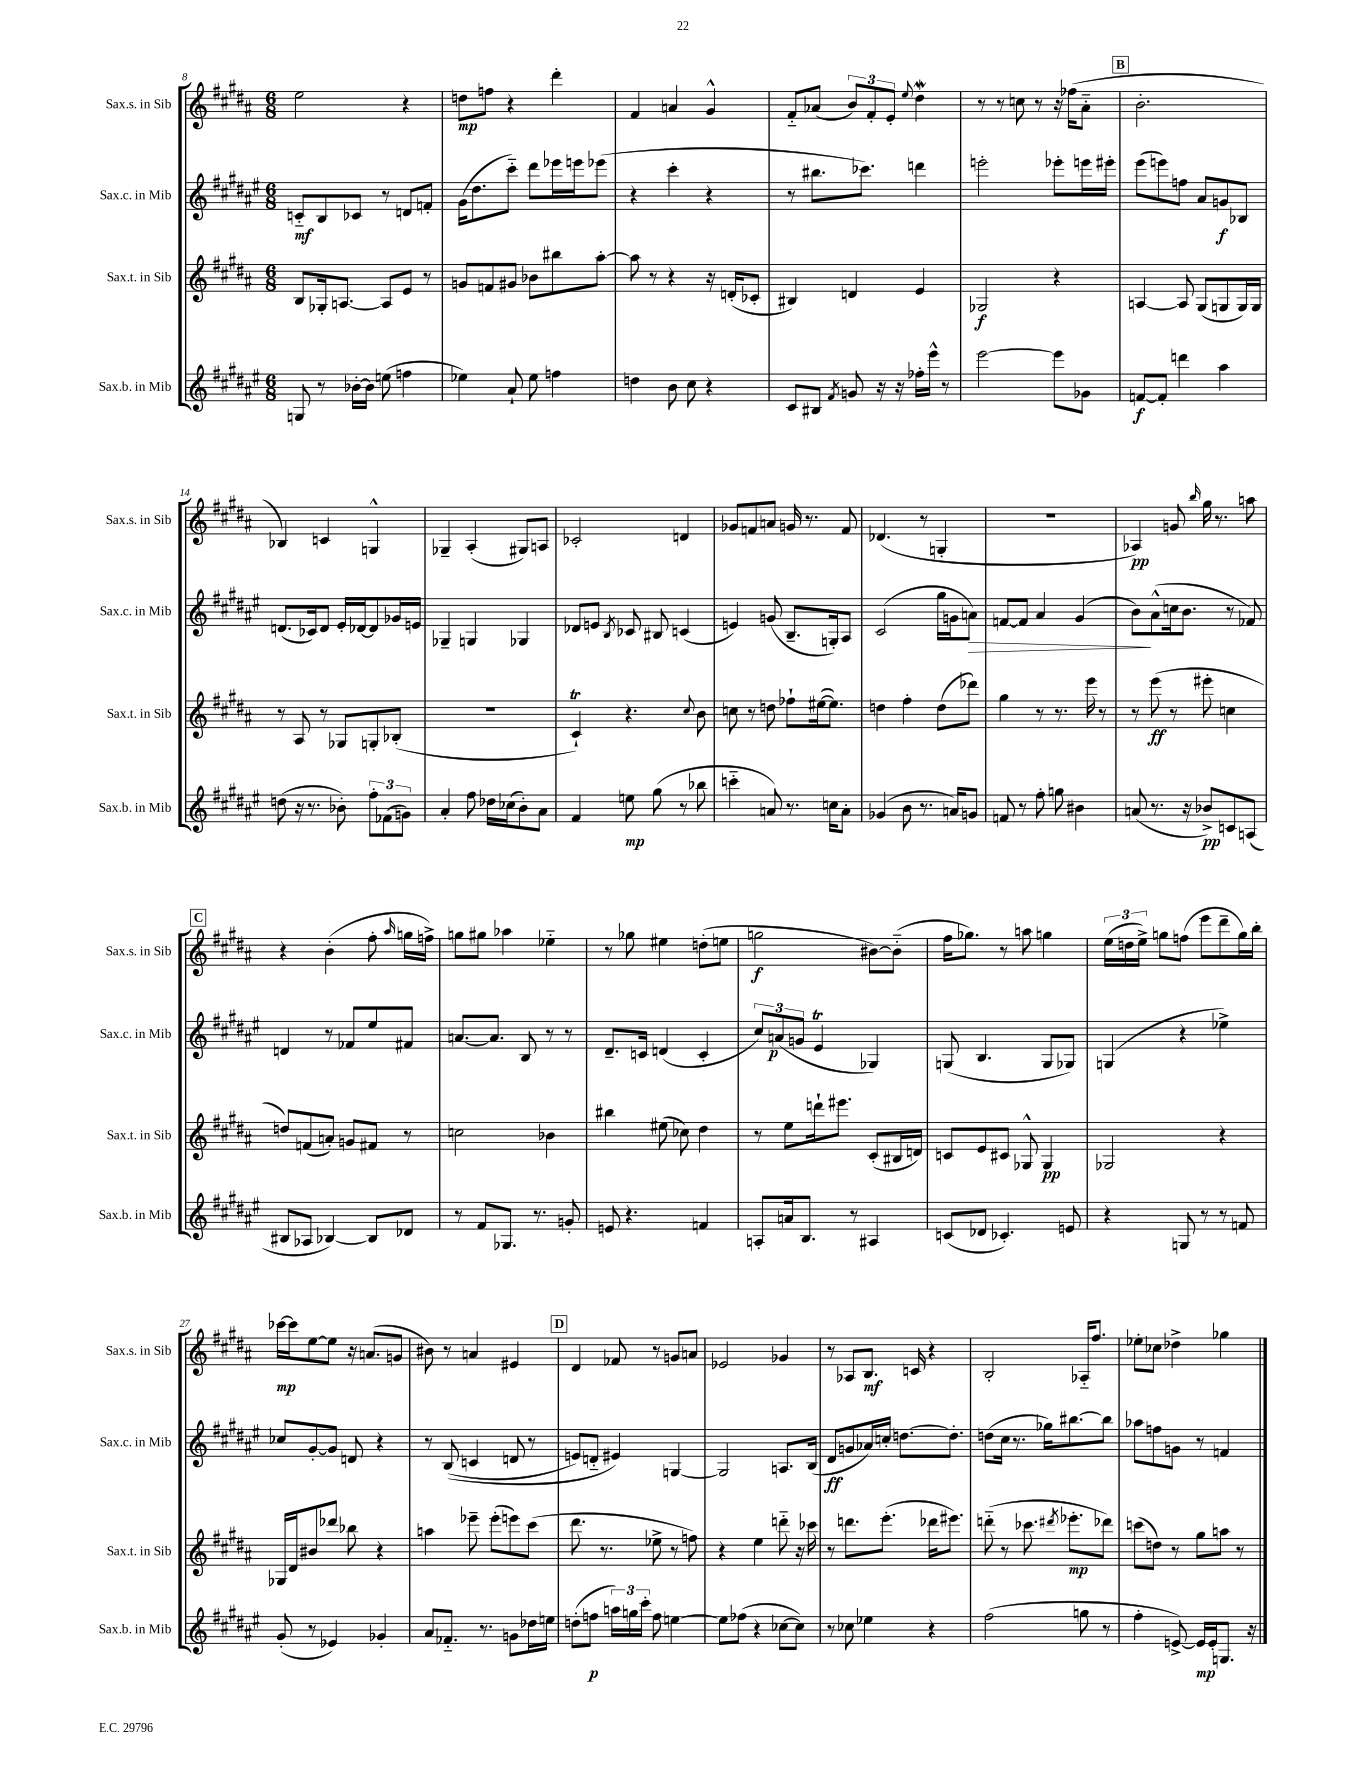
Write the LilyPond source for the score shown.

<<
\new StaffGroup <<
\new Staff = "s0" \with { instrumentName = "Sax.s. in Sib" shortInstrumentName = "Sax.s. in Sib" } {
    \clef treble \key b \major \numericTimeSignature \time 6/8
    \autoBeamOff e''2 r4 |
    d''8[\mp f''8] r4 dis'''4-. |
    fis'4 a'4 gis'4-^ |
    fis'8[-_ aes'8]( \tuplet 3/2 { b'8[) fis'8-. e'8]-. } \appoggiatura { e''8 } dis''4\mordent |
    r8 r8 c''8 r8 r16 fes''16[( ais'8]-_ |
    \mark \markup { \box "B" } b'2.-. |
    bes4) c'4 g4-^ |
    ges4-- ais4-.( gis8[) a8] |
    ces'2-. d'4 |
    ges'8[ f'8 a'8] g'16 r8. f'8 |
    des'4.( r8 g4-. |
    R2. |
    aes4\pp) g'8 \grace { b''16 } gis''16 r8. a''8 |
    \mark \markup { \box "C" } r4 b'4-.( fis''8-. \grace { ais''16 } g''16[ f''16]->) |
    g''8[ gis''8] aes''4 ees''4-_ |
    r8 ges''8 eis''4 d''8[-.( e''8] |
    g''2\f bis'8[~) bis'8]-_( |
    fis''16[ ges''8.]) r8 a''8 g''4 |
    \tuplet 3/2 { e''16[( d''16 e''16]->) } g''8[ f''8]( e'''8[ dis'''8-- g''16) b''16]-. |
    ces'''16[~\mp ces'''16 e''8~ e''8] r16 a'8.[( g'8] |
    bis'8) r8 a'4 eis'4 |
    \mark \markup { \box "D" } dis'4 fes'8 r8 g'8[ a'8] |
    ees'2 ges'4 |
    r8 aes8[ b8.]\mf c'16 r4 |
    b2-. aes16[-_ fis''8.] |
    ees''8[-. ces''8] des''4-> ges''4 \bar "|." |
}
\new Staff = "s1" \with { instrumentName = "Sax.c. in Mib" shortInstrumentName = "Sax.c. in Mib" } {
    \clef treble \key fis \major \numericTimeSignature \time 6/8
    \autoBeamOff c'8[-_\mf b8 ces'8] r8 d'8[ f'8]-. |
    gis'16[( dis''8. cis'''8]-_) dis'''8[ ees'''16 e'''16 ees'''8]( |
    r4 cis'''4-. r4 |
    r8 bis''8.[ ces'''8.]) d'''4 |
    e'''2-. ees'''8[-. e'''16 eis'''16]-. |
    \mark \markup { \box "B" } eis'''8[( e'''8) f''8] ais'8[ g'8\f bes8] |
    d'8.[( ces'16) d'8] eis'16[-. des'16~ des'8 ges'16 e'16] |
    ges4-- g4 ges4 |
    des'8[ e'8] \acciaccatura { b8 } ces'8 bis8 c'4( |
    e'4) g'8( b8.[-- g16-.) ais8] |
    cis'2( gis''16[ g'16 a'8]\>) |
    f'8[~ f'8] ais'4 gis'4( |
    b'8[\!) ais'8-^( c''16 b'8.] r8 fes'8) |
    \mark \markup { \box "C" } d'4 r8 fes'8[ eis''8 fis'8] |
    a'8.[~ a'8.] b8 r8 r8 |
    dis'8.[-- c'16] d'4( c'4-. |
    \tuplet 3/2 { cis''8[) a'8\p( g'8] } eis'4\trill ges4) |
    g8( b4. g8[ ges8]) |
    g4( r4 ees''4->) |
    ces''8[ gis'8~-. gis'8] d'8 r4 |
    r8 b8(\( c'4 d'8 r8 |
    \mark \markup { \box "D" } e'8[) d'8]-_ eis'4\) g4~ |
    g2 a8.[ b16]( |
    dis'8[\ff g'8 aes'16) c''16]-. d''8.[~ d''8.]-. |
    d''8[( cis''16] r8. ges''16[) bis''8.~ bis''8] |
    aes''8[ f''8 g'8] r8 f'4 \bar "|." |
}
\new Staff = "s2" \with { instrumentName = "Sax.t. in Sib" shortInstrumentName = "Sax.t. in Sib" } {
    \clef treble \key b \major \numericTimeSignature \time 6/8
    \autoBeamOff b8[ ges16-. a8.]~ a8[ e'8] r8 |
    g'8[ f'8 gis'8] bes'8[ bis''8 ais''8]~-. |
    ais''8 r8 r4 r16 d'16[-.( ces'8]-. |
    bis4) d'4 e'4 |
    ges2\f r4 |
    \mark \markup { \box "B" } a4~ a8 gis8[( g8 g16) g16] |
    r8 ais8 r8 ges8[ g8-. bes8]-.( |
    R2. |
    cis'4-!\trill) r4. \appoggiatura { cis''8 } b'8 |
    c''8 r8 d''8 fes''8[-! eis''16~( eis''8.]) |
    d''4 fis''4-. d''8[( des'''8]) |
    gis''4 r8 r8. e'''16 r8 |
    r8 e'''8\ff( r8 eis'''8-. c''4 |
    \mark \markup { \box "C" } d''8[) f'8( a'8]-.) g'8[ fis'8] r8 |
    c''2 bes'4 |
    bis''4 eis''8( ces''8) dis''4 |
    r8 e''8[ d'''16-! eis'''8.] cis'8[-.( bis16 d'16]) |
    c'8[ e'8 cis'8] ges8-^ ges4\pp |
    ges2 r4 |
    ges16[ dis'16 bis'8 des'''8] bes''8 r4 |
    a''4 ees'''8-- ees'''8[-.( e'''8) cis'''8]( |
    \mark \markup { \box "D" } dis'''8. r8. ees''8-> r8 f''8) |
    r4 e''4 d'''8-_ r16 ces'''16 |
    r8 d'''8.[ e'''8.]-.( des'''16[ eis'''8.]) |
    d'''8-_( r8 ces'''8. \acciaccatura { dis'''8 } ees'''8.[-.\mp des'''8]) |
    c'''8[( d''8]) r8 gis''8[ a''8] r8 \bar "|." |
}
\new Staff = "s3" \with { instrumentName = "Sax.b. in Mib" shortInstrumentName = "Sax.b. in Mib" } {
    \clef treble \key fis \major \numericTimeSignature \time 6/8
    \autoBeamOff g8 r8 bes'16[~-. bes'16] e''8( f''4 |
    ees''4) ais'8-! ees''8 f''4 |
    d''4 b'8 cis''8 r4 |
    cis'8[ bis8] \acciaccatura { fis'8 } g'8 r16 r16 fes''16[-. eis'''16]-^ r8 |
    eis'''2~ eis'''8[ ges'8] |
    \mark \markup { \box "B" } f'8[~\f f'8]-. d'''4 ais''4 |
    d''8( r16 r8. bes'8-.) \tuplet 3/2 { fis''8[-. fes'8( g'8]) } |
    ais'4-. fis''8 des''16[ ces''16( b'8-.) ais'8] |
    fis'4 e''8\mp gis''8( r8 bes''8 |
    c'''4-_ a'8) r8. c''16[ a'8]-. |
    ges'4( b'8 r8. a'16[) g'8] |
    f'8 r8 fis''8-. g''8 bis'4 |
    a'8( r8. r16 bes'8[->\pp) c'8 a8]( |
    \mark \markup { \box "C" } bis8[ aes8] bes4~) bes8[ des'8] |
    r8 fis'8[ ges8.] r8. g'8-. |
    e'8 r4. f'4 |
    a8[-. a'16 b8.] r8 ais4 |
    c'8[( des'8] ces'4.-.) e'8 |
    r4 g8 r8 r8 f'8 |
    gis'8-.( r8 ees'4) ges'4-. |
    ais'8[ fes'8.]-_ r8. g'8[ des''16 e''16] |
    \mark \markup { \box "D" } d''8[-.( f''8]\p \tuplet 3/2 { a''16[) g''16 cis'''16]-. } f''8 e''4~ |
    e''8[ fes''8]( r4 ces''8[~ ces''8]) |
    r8 ces''8 ees''4 r4 |
    fis''2( g''8 r8 |
    fis''4-. e'8~->) e'16[\mp e'16-. g8.] r16 \bar "|." |
}
>>
>>
\layout { \context { \Score currentBarNumber = #8 } }
